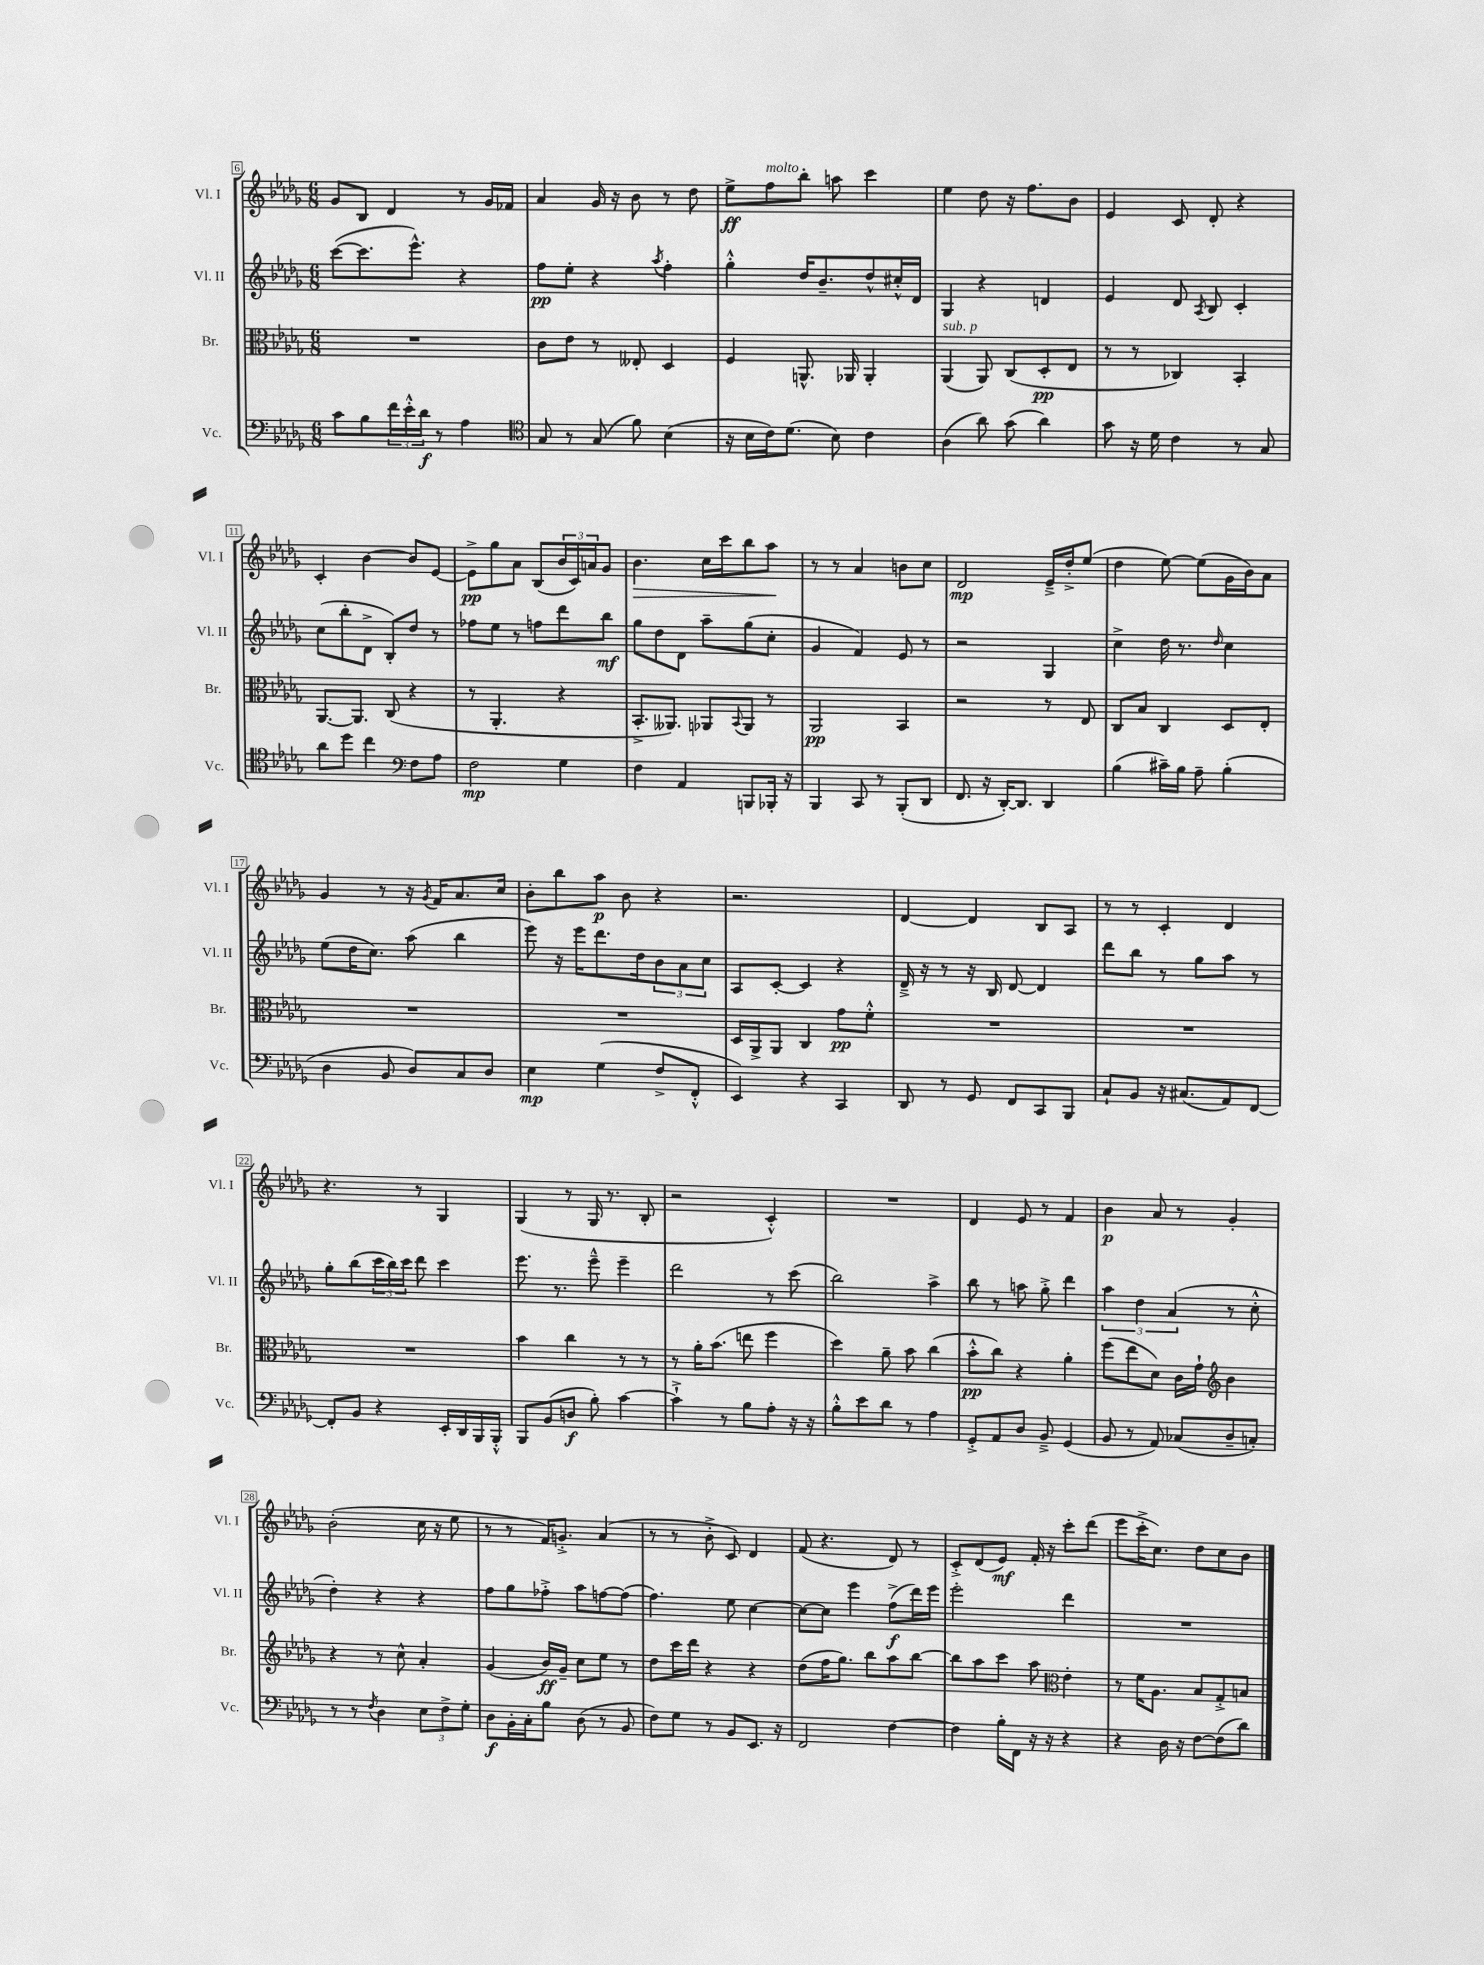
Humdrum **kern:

**kern	**dynam	**kern	**dynam	**kern	**dynam	**kern	**dynam
*part4	*part4	*part3	*part3	*part2	*part2	*part1	*part1
*staff4	*staff4	*staff3	*staff3	*staff2	*staff2	*staff1	*staff1
*I"Vc.	*	*I"Br.	*	*I"Vl. II	*	*I"Vl. I	*
*I'Vc.	*	*I'Br.	*	*I'Vl. II	*	*I'Vl. I	*
*clefF4	*	*clefC3	*	*clefG2	*	*clefG2	*
*k[b-e-a-d-g-]	*	*k[b-e-a-d-g-]	*	*k[b-e-a-d-g-]	*	*k[b-e-a-d-g-]	*
*M6/8	*	*M6/8	*	*M6/8	*	*M6/8	*
=6	=6	=6	=6	=6	=6	=6	=6
8c\L	.	2.r	.	([8ccc\L	.	8g-/L	.
8B-\	.	.	.	8.ccc\]	.	8B-/J	.
24f\L	.	.	.	.	.	4d-/	.
24e-'^^\	.	.	.	.	.	.	.
.	.	.	.	8.eee-^^\J)	.	.	.
24d-\JJ	f	.	.	.	.	.	.
8r	.	.	.	.	.	.	.
4A-\	.	.	.	4r	.	8r	.
.	.	.	.	.	.	16g-/LL	.
.	.	.	.	.	.	16f-X/JJ	.
=7	=7	=7	=7	=7	=7	=7	=7
*clefC4	*	*	*	*	*	*	*
8G-/	.	8c\L	.	8ff\L	pp	4a-/	.
8r	.	8e-\J	.	8ee-'\J	.	.	.
(8G-/	.	8r	.	4r	.	16g-/	.
.	.	.	.	.	.	16r	.
8f\)	.	8E--X'/	.	.	.	8b-\	.
.	.	.	.	8qaa-/	.	.	.
(4B-\	.	4D-/	.	4ff'\	.	8r	.
.	.	.	.	.	.	8dd-\	.
=8	=8	=8	=8	=8	=8	=8	=8
16r	.	4F/	.	4gg-'^^\	.	8ee-^\L	ff
16B-\LL	.	.	.	.	.	.	.
!	!	!	!	!	!	!LO:TX:a:i:t=molto	!
16c\J)	.	.	.	.	.	8ff\	.
(8.d-\J	.	.	.	.	.	.	.
.	.	8.AAn^^/	.	16dd-/KL	.	8bb-'\J	.
.	.	.	.	8.b-~/	.	.	.
8B-\)	.	.	.	.	.	8aan\	.
.	.	16AA-X/	.	.	.	.	.
4c\	.	4AA-'/	.	8dd-^^/	.	4ccc\	.
.	.	.	.	16cc#X'^^/L	.	.	.
.	.	.	.	16d-/JJ	.	.	.
=9	=9	=9	=9	=9	=9	=9	=9
!	!	!LO:TX:a:i:t=sub. p	!	!	!	!	!
(4A-\	.	(4AA-/	.	4G-/	.	4ee-\	.
8a-\)	.	8AA-/)	.	4r	.	8dd-\	.
(8g-\	.	(8C/L	.	.	.	16r	.
.	.	.	.	.	.	8.ff\L	.
4a-\)	.	8D-'/	pp	4dn/	.	.	.
.	.	8E-/J	.	.	.	8b-\J	.
=10	=10	=10	=10	=10	=10	=10	=10
8g-\	.	8r	.	4e-/	.	4e-/	.
16r	.	8r	.	.	.	.	.
16d-\	.	.	.	.	.	.	.
4c\	.	4C-X/)	.	8d-/	.	8c/	.
.	.	.	.	8qA-/	.	.	.
.	.	.	.	8B-/	.	8d-'/	.
8r	.	4BB-'/	.	4c'/	.	4r	.
8G-/	.	.	.	.	.	.	.
!!LO:LB:g=z
=11	=11	=11	=11	=11	=11	=11	=11
8a-\L	.	[8.AA-/L	.	(8cc\L	.	4c'/	.
8dd-\J	.	.	.	8bb-'\	.	.	.
.	.	8.AA-/J]	.	.	.	.	.
4cc\	.	.	.	8d-^\J	.	[4b-\	.
.	.	(8C/	.	8B-'/L)	.	.	.
*clefF4	*	*	*	*	*	*	*
8F\L	.	4r	.	8dd-/J	.	8b-/L]	.
8A-\J	.	.	.	8r	.	[8e-/J	.
=12	=12	=12	=12	=12	=12	=12	=12
2F\	mp	8r	.	8ff-X\L	.	8e-^\L]	pp
.	.	4.AA-'/	.	8ee-\J	.	8gg-\	.
.	.	.	.	8r	.	8a-\J	.
.	.	.	.	8ffn\L	.	(8B-/L	.
4G-\	.	4r	.	8ddd-\	.	24b-/L	.
.	.	.	.	.	.	24c/)	.
.	.	.	.	.	.	24an/J	.
.	.	.	.	8bb-\J	mf	8g-/J	.
=13	=13	=13	=13	=13	=13	=13	=13
!	!	!	!	!	!	!	!LO:HP:b
4F\	.	8.BB-'^/L	.	8gg-\L	.	4.b-\	>
.	.	.	.	8dd-\	.	.	.
.	.	8.AA--X/J)	.	.	.	.	.
4AA-/	.	.	.	8d-\J	.	.	.
.	.	8AA-X/L	.	8aa-~\L	.	16cc\LL	.
.	.	.	.	.	.	16ccc\J	.
.	.	8qqBB-/	.	.	.	.	.
8BBBn/L	.	8AA-/J	.	(8gg-\	.	8bb-\	.
16BBB-X'/Jk	.	8r	.	8cc'\J	.	8aa-\J	.
16r	.	.	.	.	.	.	.
.	.	.	.	.	.	.	]
=14	=14	=14	=14	=14	=14	=14	=14
4BBB-/	.	2AA-/	pp	4g-/	.	8r	.
.	.	.	.	.	.	8r	.
8CC/	.	.	.	4f/)	.	4a-/	.
8r	.	.	.	.	.	.	.
(8BBB-'/L	.	4BB-/	.	8e-/	.	8bn\L	.
8DD-/J	.	.	.	8r	.	8cc\J	.
=15	=15	=15	=15	=15	=15	=15	=15
8.FF/	.	2r	.	2r	.	2d-/	mp
16r	.	.	.	.	.	.	.
[16DD-'/KL)	.	.	.	.	.	.	.
8.DD-/J]	.	.	.	.	.	.	.
4DD-/	.	8r	.	4G-/	.	16e-~^/LL	.
.	.	.	.	.	.	16dd-'^/J	.
.	.	8E-/	.	.	.	(8ee-/J	.
=16	=16	=16	=16	=16	=16	=16	=16
(4B-\	.	8C/L	.	4cc^\	.	4dd-\	.
.	.	8B-/J	.	.	.	.	.
16c#X~\LL)	.	4C/	.	16dd-\	.	[8ee-\)	.
16B-\JJ	.	.	.	8.r	.	.	.
8A-~\	.	.	.	.	.	(8ee-\L]	.
.	.	.	.	16qqdd-/	.	.	.
(4B-'\	.	8D-/L	.	4cc\	.	16g-\L	.
.	.	.	.	.	.	16b-\J)	.
.	.	8E-'/J	.	.	.	8a-\J	.
!!LO:LB:g=z
=17	=17	=17	=17	=17	=17	=17	=17
4D-\	.	2.r	.	(8ee-\L	.	4g-/	.
.	.	.	.	16dd-\K	.	.	.
.	.	.	.	8.cc\J)	.	.	.
8BB-/	.	.	.	.	.	8r	.
8D-/L)	.	.	.	(8aa-\	.	16r	.
.	.	.	.	.	.	8qg-/	.
.	.	.	.	.	.	16f/KL	.
8C/	.	.	.	4bb-\	.	8.a-/	.
8D-/J	.	.	.	.	.	.	.
.	.	.	.	.	.	16cc/Jk	.
=18	=18	=18	=18	=18	=18	=18	=18
4E-\	mp	2.r	.	8eee-\)	.	8b-'\L	.
.	.	.	.	16r	.	8bb-\	.
.	.	.	.	16eee-\KL	.	.	.
(4G-\	.	.	.	8.ddd-\	.	8aa-\J	p
.	.	.	.	.	.	8b-\	.
.	.	.	.	16dd-\k	.	.	.
8F^/L	.	.	.	12b-\	.	4r	.
.	.	.	.	12a-\	.	.	.
8FF'^^/J	.	.	.	.	.	.	.
.	.	.	.	12cc\J	.	.	.
=19	=19	=19	=19	=19	=19	=19	=19
4EE-/)	.	16D-/LL	.	8A-/L	.	2.r	.
.	.	16AA-^/J	.	.	.	.	.
.	.	8AA-/J	.	[8c'/J	.	.	.
4r	.	4C/	.	4c/]	.	.	.
4CC/	.	8g-\L	pp	4r	.	.	.
.	.	8f'^^\J	.	.	.	.	.
=20	=20	=20	=20	=20	=20	=20	=20
8DD-/	.	2.r	.	16d-~^/	.	[4d-/	.
.	.	.	.	16r	.	.	.
8r	.	.	.	8r	.	.	.
8GG-/	.	.	.	16r	.	4d-/]	.
.	.	.	.	16B-/	.	.	.
8FF/L	.	.	.	[8d-/	.	.	.
8CC/	.	.	.	4d-/]	.	8B-/L	.
8BBB-/J	.	.	.	.	.	8A-/J	.
=21	=21	=21	=21	=21	=21	=21	=21
8C`/L	.	2.r	.	8ddd-\L	.	8r	.
8BB-/J	.	.	.	8bb-\J	.	8r	.
16r	.	.	.	8r	.	4c'/	.
(8.C#X/L	.	.	.	.	.	.	.
.	.	.	.	8gg-\L	.	.	.
8AA-/)	.	.	.	8aa-\J	.	4d-/	.
[8FF/J	.	.	.	8r	.	.	.
!!LO:LB:g=z
=22	=22	=22	=22	=22	=22	=22	=22
8FF'/L]	.	2.r	.	8gg-'\L	.	4.r	.
8BB-/J	.	.	.	(8bb-\	.	.	.
4r	.	.	.	24ccc\L	.	.	.
.	.	.	.	24bb-\)	.	.	.
.	.	.	.	24ccc\JJ	.	.	.
.	.	.	.	8ddd-\	.	8r	.
16EE-'/LL	.	.	.	4ccc\	.	4G-/	.
16DD-/	.	.	.	.	.	.	.
16BBB-/	.	.	.	.	.	.	.
16BBB-'^^/JJ	.	.	.	.	.	.	.
=23	=23	=23	=23	=23	=23	=23	=23
8BBB-/L	.	4b-\	.	8.eee-\	.	(4G-/	.
(8BB-/	.	.	.	.	.	.	.
.	.	.	.	8.r	.	.	.
8Dn/J	f	4cc\	.	.	.	8r	.
8B-'\)	.	.	.	8eee-~^^\	.	16G-/	.
.	.	.	.	.	.	8.r	.
[4c\	.	8r	.	4eee-~\	.	.	.
.	.	8r	.	.	.	8B-'/	.
=24	=24	=24	=24	=24	=24	=24	=24
4c`^\]	.	8r	.	2ddd-\	.	2r	.
.	.	16a-'\KL	.	.	.	.	.
.	.	(8.b-\J	.	.	.	.	.
8r	.	.	.	.	.	.	.
8B-\L	.	8een\	.	.	.	.	.
8A-'\J	.	4ff\	.	8r	.	4c'^^/)	.
16r	.	.	.	(8ccc\	.	.	.
16r	.	.	.	.	.	.	.
=25	=25	=25	=25	=25	=25	=25	=25
8B-'^^\L	.	4dd-\)	.	2bb-\)	.	2.r	.
8e-\	.	.	.	.	.	.	.
8d-\J	.	8a-~\	.	.	.	.	.
8r	.	8b-\	.	.	.	.	.
4A-\	.	(4cc\	.	4aa-^\	.	.	.
=26	=26	=26	=26	=26	=26	=26	=26
8GG-'^/L	.	8b-'^^\L	pp	8bb-\	.	4d-/	.
8AA-/	.	8cc\J)	.	8r	.	.	.
8D-/J	.	4r	.	8aan\	.	8e-/	.
8BB-~^/	.	.	.	8gg-'^\	.	8r	.
(4GG-/	.	4a-'\	.	4ddd-\	.	4f/	.
=27	=27	=27	=27	=27	=27	=27	=27
8BB-/	.	(8ff\L	.	6aa-\	.	4b-\	p
8r	.	8ee-\	.	.	.	.	.
.	.	.	.	6dd-\	.	.	.
8AA-/)	.	8d-\J)	.	.	.	8a-/	.
.	.	.	.	(6a-/	.	.	.
(8C-X/L	.	16c\LL	.	.	.	8r	.
.	.	16g-`\JJ	.	.	.	.	.
*	*	*clefG2	*	*	*	*	*
8D-~/	.	4b-\	.	8r	.	4g-'/	.
8Cn'/J)	.	.	.	8cc'^^\	.	.	.
!!LO:LB:g=z
=28	=28	=28	=28	=28	=28	=28	=28
8r	.	4r	.	4dd-'\)	.	(2b-'\	.
8r	.	.	.	.	.	.	.
8qF/	.	.	.	.	.	.	.
4D-\	.	8r	.	4r	.	.	.
.	.	8cc^^\	.	.	.	.	.
12E-\L	.	4a-'/	.	4r	.	16cc\	.
.	.	.	.	.	.	16r	.
12F^\	.	.	.	.	.	.	.
.	.	.	.	.	.	8ee-\	.
12G-'\J	.	.	.	.	.	.	.
=29	=29	=29	=29	=29	=29	=29	=29
8D-\L	f	(4g-/	.	8ff\L	.	8r	.
16BB-'\L	.	.	.	8gg-\	.	8r	.
16C'\J	.	.	.	.	.	.	.
8B-\J	.	16b-/LL)	ff	8ff-X'^\J	.	16f/KL)	.
.	.	16g-~/JJ	.	.	.	8.gn'^/J	.
(8D-\	.	8cc\L	.	8aa-\L	.	.	.
8r	.	8ee-\J	.	[8ffn\	.	(4a-/	.
8BB-/	.	8r	.	(8ff\J]	.	.	.
=30	=30	=30	=30	=30	=30	=30	=30
8F\L)	.	8dd-\L	.	4.ff\)	.	8r	.
8G-\J	.	16ccc\L	.	.	.	8r	.
.	.	16ddd-\JJ	.	.	.	.	.
8r	.	4r	.	.	.	8b-'^\	.
8BB-/L	.	.	.	8ee-\	.	8c/)	.
8.EE-/J	.	4r	.	[4cc\	.	4d-/	.
16r	.	.	.	.	.	.	.
=31	=31	=31	=31	=31	=31	=31	=31
2FF/	.	(8dd-\L	.	8cc\L_	.	(8f/	.
.	.	16ff\K	.	8cc\J]	.	4.r	.
.	.	8.gg-\J)	.	.	.	.	.
.	.	.	.	4eee-\	.	.	.
.	.	8bb-\L	.	.	.	.	.
[4F\	.	8aa-\	.	(8ff^\L	f	8d-/)	.
.	.	[8bb-\J	.	16ddd-\L)	.	8r	.
.	.	.	.	16eee-\JJ	.	.	.
=32	=32	=32	=32	=32	=32	=32	=32
4F\]	.	8bb-\L]	.	2eee-'\	.	8c'^/L	.
.	.	8aa-\	.	.	.	(8d-/	.
16B-'\LL	.	8ccc\J	.	.	.	8e-/J)	mf
16FF\JJ	.	.	.	.	.	.	.
16r	.	8aa-\	.	.	.	16f'/	.
16r	.	.	.	.	.	16r	.
*	*	*clefC3	*	*	*	*	*
4r	.	4e-'\	.	4ddd-\	.	8ccc'\L	.
.	.	.	.	.	.	(8ddd-\J	.
=33	=33	=33	=33	=33	=33	=33	=33
4r	.	8r	.	2.r	.	8eee-\L	.
.	.	16f\KL	.	.	.	16ccc'^\K	.
.	.	8.A-\J	.	.	.	8.cc\J)	.
16D-\	.	.	.	.	.	.	.
16r	.	.	.	.	.	.	.
[8F\L	.	8B-/L	.	.	.	8dd-\L	.
(8F\]	.	8G-'^/	.	.	.	8cc\	.
8d-\J)	.	8Bn/J	.	.	.	8b-\J	.
==	==	==	==	==	==	==	==
*-	*-	*-	*-	*-	*-	*-	*-
